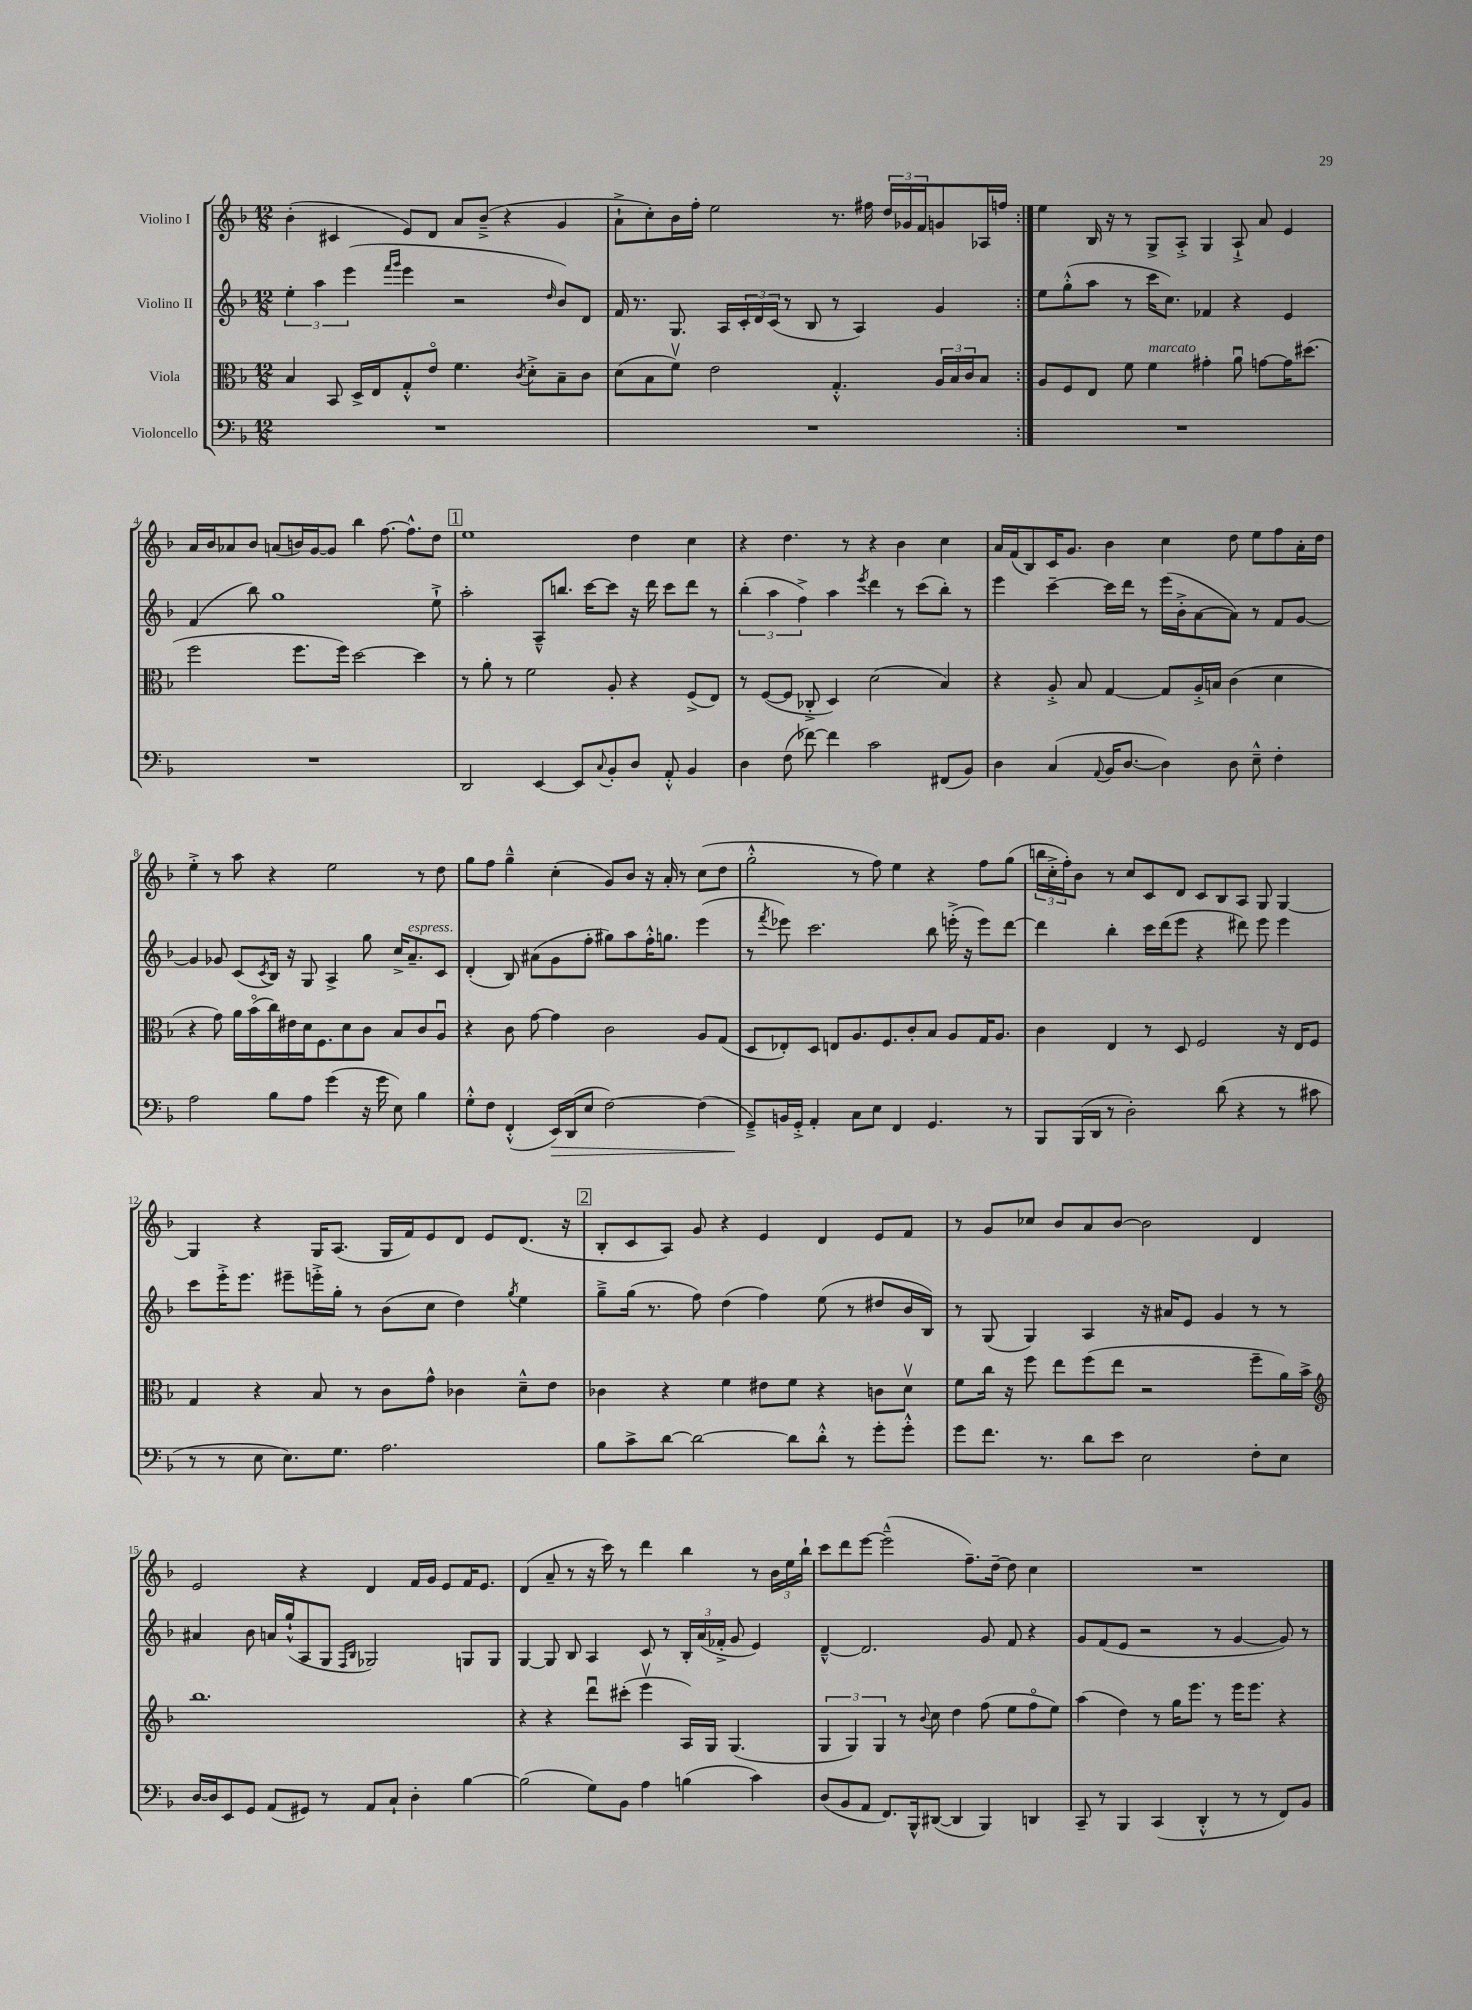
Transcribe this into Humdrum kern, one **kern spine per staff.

**kern	**kern	**kern	**kern
*staff4	*staff3	*staff2	*staff1
*clefF4	*clefC3	*clefG2	*clefG2
*k[b-]	*k[b-]	*k[b-]	*k[b-]
*M12/8	*M12/8	*M12/8	*M12/8
1.r	4B-/	6ee'\	(4b-'\
.	.	6aa\	.
.	8BB-/	.	4c#/
.	.	(6eee\	.
.	16D^/LL	.	.
.	16E/J	.	.
.	.	16qqfff/LL	.
.	.	16qqggg/JJ	.
.	8G'^^/	4eee\	8e/L)
.	8eo/J	.	8d/J
.	4.f\	2r	8a/L
.	.	.	(8b-~^/J
.	.	.	4r
.	8qc/	.	.
.	8d'^\L	.	.
.	.	16qqdd/	.
.	8B-~\	8b-/L)	4g/
.	8c\J	8d/J	.
=	=	=	=
1.r	(8d\L	16f/	8a`^\L
.	.	8.r	.
.	8B-\	.	8cc'\)
.	8fv\J)	8.G/	16b-\L
.	.	.	16ff'\JJ
.	2e\	.	2ee\
.	.	16A/LL	.
.	.	24c'/	.
.	.	24d/	.
.	.	(24c/JJ	.
.	.	8r	.
.	.	8B-/	.
.	4.G'^^/	8r	8.r
.	.	4A/)	.
.	.	.	16ff#\
.	.	.	24dd/LL
.	.	.	24g-/
.	.	.	24f/J
.	24A/LL	4g/	8g/
.	24B-/	.	.
.	24c/J	.	.
.	8B-/J	.	16A-/L
.	.	.	16ff/JJ
=:|!	=:|!	=:|!	=:|!
1.r	8A/L	8ee\L	4ee\
.	8F/	(8gg'^^\	.
.	8E/J	8aa\J	16B-/
.	.	.	16r
.	8f\	8r	8r
.	4f\	16ccc\LK	8G^/L
.	.	8.cc\J)	.
.	.	.	8A'^/J
.	4g#'\	4f-/	4G/
.	8au\	4r	8A`^/
.	[8g\L	.	8a/
.	16g\]K	4e/	4e/
.	(8.dd#\J	.	.
=	=	=	=
1.r	2ff\	(4f/	16a/LL
.	.	.	16b-/J
.	.	.	8a-/
.	.	8bb-\)	8b-/J
.	.	1gg	(8a/L
.	8.ff\L	.	16b/L)
.	.	.	[16g/J
.	.	.	8g/]J
.	16ff\Jk)	.	.
.	[2dd\	.	4bb-\
.	.	.	[8.ff\
.	.	.	8.ff^^\]L
.	4dd\]	.	.
.	.	8ee`^\	8dd\J
=	=	=	=
2DD/	8r	2aa'\	1ee
.	8a'\	.	.
.	8r	.	.
.	2f\	.	.
[4EE/	.	8A~^^/L	.
.	.	8.bb/J	.
8EE/]L	.	.	.
.	.	[16ccc\LK	.
8qqC/	.	.	.
8BB-'/	8A'/	8ccc\]J	.
8D/J	4r	16r	4dd\
.	.	16ddd\	.
8AA'^^/	.	8ccc\L	.
4BB-/	(8F^/L	8ddd\J	4cc\
.	8E/J)	8r	.
=	=	=	=
4D\	8r	(6bb-'\	4r
.	([8F/L	.	.
.	.	6aa\	.
(8F\	8F/]J	.	4.dd\
.	.	6ff^\)	.
[8f-\)	8C-'^/	.	.
4f-\]	4D/)	4aa\	.
.	.	.	8r
.	.	8qeee/	.
2c\	(2d\	4ddd\	4r
.	.	8r	4b-\
.	.	(8ccc\L	.
(8FF#/L	4B-/)	8bb-'\J)	4cc\
8BB-/J)	.	8r	.
=	=	=	=
4D\	4r	4eee\	16a/LL
.	.	.	(16f/J
.	.	.	8B-/)
(4C/	8A'^/	[4ccc~\	16c/K
.	.	.	8.g/J
.	8B-/	.	.
8qqAA/	.	.	.
16BB-/LK	[4G/	16ccc\]LL	4b-\
[8.D/J	.	16ddd\JJ	.
.	.	8r	.
4D\])	8G/]L	(16eee\LL	4cc\
.	.	16b-'^\J	.
.	16A'^/L	[8a\	.
.	16B/JJ	.	.
8D\	(4c\	8a\]J)	8dd\
8E~^^\	.	8r	8ee\L
4F'\	4d\	8f/L	8ff\
.	.	[8g/J	16a'\L
.	.	.	16dd\JJ
=	=	=	=
2A\	4r	4g/]	4ee'^\
.	8g\)	8g-/	8r
.	16a\LL	(8c/L	8aa\
.	(16b-o\	.	.
.	.	8qc/	.
8B-\L	16cc\)	16B-/Jk)	4r
.	16e#\	16r	.
8A\J	16d\J	8G/	.
.	8.F\	.	.
(4g\	.	4A^/	2ee\
.	8d\	.	.
16r	8c\J	8gg\	.
16g\	.	.	.
8E\)	8B-/L	16cc^/LK	.
.	.	8.a~/	.
4B-\	8c/	.	8r
.	8Au/J	8c/J	8dd\
=	=	=	=
8G'^^\L	4r	(4d'/	8gg\L
8F\J	.	.	8ff\J
(4FF'^^/	8c\	8B-/)	4gg~^^\
.	[8g\	(8a#\L	.
16EE/LL)	4g\]	8g\	(4cc'\
(16DD/J	.	.	.
8E/J	.	8ff'\J	.
[2F\)	2c\	8gg#\L)	8g/L)
.	.	8aa\	8b-/J
.	.	16ff'^^\K	16r
.	.	8.gg\J	16a'/
.	.	.	8r
(4F\]	8A/L	(4eee\	(8cc\L
.	(8G/J	.	8dd\J
=	=	=	=
8GG~^/L)	8D/L	8r	2gg'^^\
.	.	8qfff/	.
16BB/L	8E-'/)	8eee-\)	.
16GG'^/JJ	.	.	.
4AA'/	8D/J	2.ccc\	.
.	8E/L	.	.
8C\L	8.A/	.	8r
8E\J	.	.	8ff\)
.	8.F/	.	.
4FF/	.	.	4ee\
.	8c'/	.	.
4.GG/	8B-/J	8bb-\	4r
.	8A/L	(16eee'^\	.
.	.	16r	.
.	16G/K	8eee\L)	8ff\L
.	8.A/J	.	.
8r	.	[8ddd\J	(8gg\J
=	=	=	=
8BBB-/L	4c\	4ddd\]	24bb\LL
.	.	.	24cc'^\
.	.	.	24ff'\J)
(16BBB-/L	.	.	8b-\J
16DD/JJ	.	.	.
8r	4E/	4bb-'\	8r
2D'\)	.	.	8cc/L
.	8r	16ccc\LL	8c/
.	.	(16ddd\J	.
.	8D/	8eee\J	8d/J
.	2F/	4r	8c/L
(8d\	.	.	8B-/
4r	.	8ddd#\)	8A/J
.	.	8eee\	8G/
8r	16r	4eee\	[4G/
.	16E/LK	.	.
8c#\	8F/J	.	.
=	=	=	=
8r	4G/	8ccc\L	4G/]
8r	.	16eee'^\K	.
.	.	8.eee\J	.
8E\	4r	.	4r
8.E\L)	.	8eee#~\L	.
.	8B-/	16eee'^\L	16G/LK
8.G\J	.	16gg'\JJ	(8.A/J
.	8r	8r	.
2.A\	8c\L	(8b-\L	16G/LL
.	.	.	16f/J)
.	8g^^\J	8cc\J	8e/
.	4c-\	4dd\)	8d/J
.	.	.	8e/L
.	.	8qgg/	.
.	8d~^^\L	4ee\	(8.d/J
.	8e\J	.	.
.	.	.	16r
=	=	=	=
8B-\L	4c-\	8gg~^\L	8B-'/L
8c^\	.	(16gg\Jk	8c/
.	.	8.r	.
[8d\J	4r	.	8A/J)
2d\_	.	8ff\)	8g/
.	4f\	(4dd\	4r
.	8e#\L	4ff\)	4e/
8d\]L	8f\J	.	.
8d'^^\J	4r	(8ee\	4d/
8r	.	8r	.
8g'\L	8c\L	8dd#/L	8e/L
8g'^^\J	8dv\J	16b-/L	8f/J
.	.	16B-/JJ)	.
=	=	=	=
8g\L	8f\L	8r	8r
8.f\J	16cc\Jk	(8G/	8g/L
.	16r	.	.
.	8ff\	4G/)	8cc-/J
8.r	.	.	.
.	8ee\L	.	8b-/L
8d\L	(8ff\	4A/	8a/
8e\J	8ee\J	.	[8b-/J
2E\	2r	16r	2b-\]
.	.	16a#/LK	.
.	.	8e/J	.
.	.	4g/	.
8F'\L	8ff~\L	8r	4d/
8E\J	16a\L)	8r	.
.	16b-^\JJ	.	.
=	=	=	=
*	*clefG2	*	*
[16D/LL	1.bb-	4a#/	2e/
16D/]J	.	.	.
8EE/	.	.	.
8GG/J	.	8b-\	.
(8AA/L	.	16a/LL	.
.	.	(16gg`^^/J	.
8GG#/J)	.	8A/	4r
8r	.	8G/J	.
.	.	16qqF/LL	.
.	.	16qqB-/JJ	.
8AA/L	.	2G-/)	4d/
8C`/J	.	.	.
4D'\	.	.	16f/LL
.	.	.	16g/JJ
.	.	.	8e/L
[4B-\	.	8G/L	16f/K
.	.	.	8.e/J
.	.	8G/J	.
=	=	=	=
(2B-\]	4r	[4G/	(4d/
.	4r	8G/]	8a~/
.	.	8B-/	8r
8G\L)	8dddu\L	4A/	16r
.	.	.	16ccc\)
8BB-\J	(8ccc#'\J	.	8r
4A\	4eeev\	8c/	4ddd\
.	.	8r	.
(4B\	16A/LL)	24B-'/LL	4bb-\
.	.	(24a/	.
.	16G/JJ	.	.
.	.	24f-'^/JJ	.
.	(4.G/	8g/	.
4c\)	.	4e/)	8r
.	.	.	24b-\LL
.	.	.	24ee\
.	.	.	24bb-`\JJ
=	=	=	=
(8D/L	6G/	[4d~^^/	8ccc\L
8BB-/	.	.	8ddd\
.	6G/)	.	.
8AA/J	.	2.d/]	[8eee\J
.	6G/	.	.
8.FF/L)	.	.	(2eee~^^\]
.	8r	.	.
16BBB-^^/k	.	.	.
.	8qqb-/	.	.
([8DD#/J	8cc\	.	.
4DD#/]	4dd\	.	.
.	.	.	8.ff~\L)
4BBB-/)	(8ff\	8g/	.
.	.	.	[16dd~\Jk
.	8ee\L	8f/	8dd\]
4DD/	8ffo\	4r	4cc\
.	8ee\J)	.	.
=	=	=	=
8CC~/	(4aa\	8g/L	1.r
8r	.	(8f/	.
4BBB-/	4dd\)	8e/J	.
.	.	2r	.
(4CC/	8r	.	.
.	16gg\LK	.	.
.	8.eee\J	.	.
4DD'^^/	.	.	.
.	8r	8r	.
8r	16eee\LK	[4g/	.
.	8.eee\J	.	.
8r	.	.	.
8FF/L)	4r	8g/])	.
8BB-/J	.	8r	.
==	==	==	==
*-	*-	*-	*-
